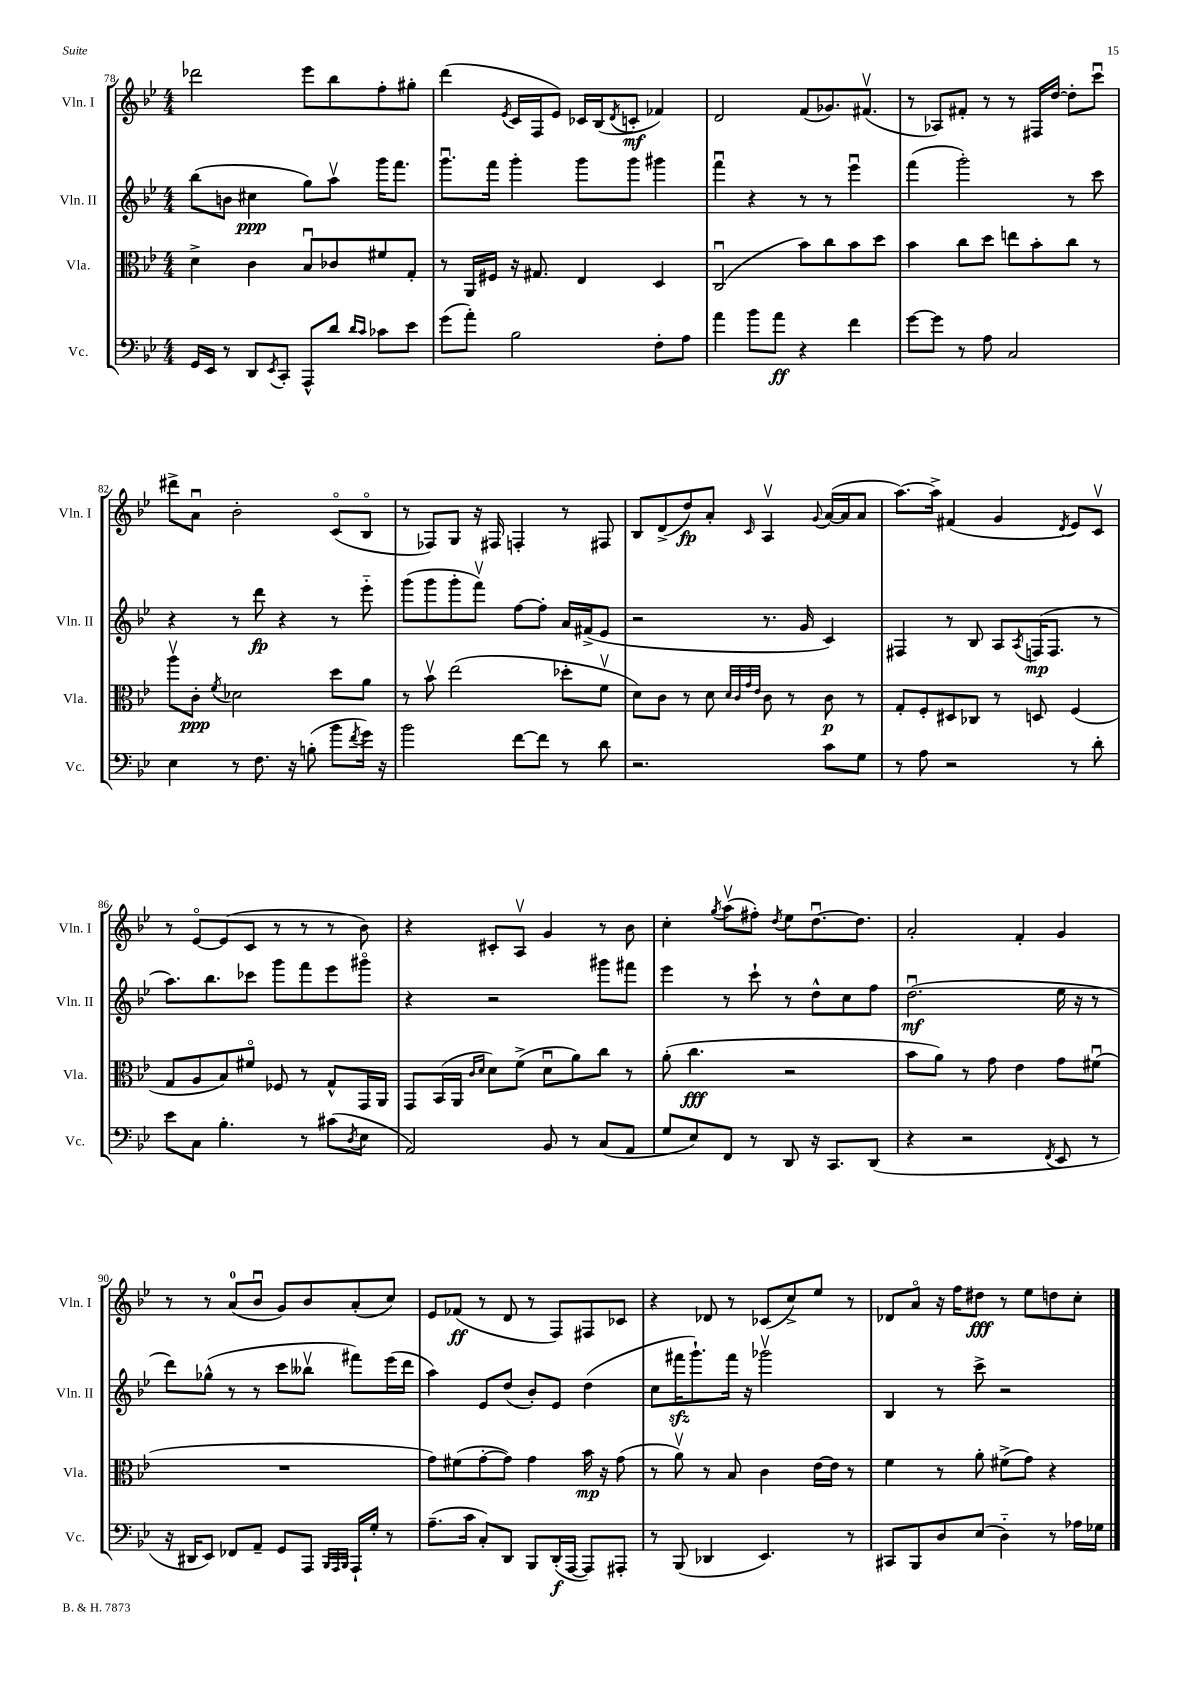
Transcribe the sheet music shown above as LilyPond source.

<<
\new StaffGroup <<
\new Staff = "s0" \with { instrumentName = "Vln. I" shortInstrumentName = "Vln. I" } {
    \clef treble \key bes \major \numericTimeSignature \time 4/4
    des'''2 ees'''8 bes''8 f''8-. gis''8-. |
    d'''4( \acciaccatura { ees'8 } c'16 f16 ees'8) ces'16 bes16( \acciaccatura { d'8 } c'8-.\mf fes'4) |
    d'2 f'8( ges'8.) fis'8.\upbow( |
    r8 aes8) fis'8-. r8 r8 fis16 d''16~ d''8-. c'''8\downbow |
    dis'''8-> a'8\downbow bes'2-. c'8\flageolet( bes8\flageolet |
    r8 fes8) g8 r16 fis16 f4-. r8 fis8 |
    bes8 d'8->( d''8\fp) a'8-. \grace { c'16 } a4\upbow \appoggiatura { g'8 } a'16~( a'16 a'8 |
    a''8.~) a''16-> fis'4( g'4 \acciaccatura { d'8 } ees'8) c'8\upbow |
    r8 ees'8~\flageolet ees'8( c'8 r8 r8 r8 bes'8) |
    r4 cis'8-. a8\upbow g'4 r8 bes'8 |
    c''4-. \acciaccatura { g''8 } a''8\upbow( fis''8-.) \acciaccatura { d''8 } ees''8 d''8.~\downbow d''8. |
    a'2-. f'4-. g'4 |
    r8 r8 a'8-0( bes'8\downbow g'8) bes'8 a'8-.( c''8) |
    ees'8 fes'8\ff( r8 d'8 r8 f8) fis8 ces'8 |
    r4 des'8 r8 ces'8( c''8->) ees''8 r8 |
    des'8 a'8\flageolet r16 f''16 dis''8\fff r8 ees''8 d''8 c''8-. \bar "|." |
}
\new Staff = "s1" \with { instrumentName = "Vln. II" shortInstrumentName = "Vln. II" } {
    \clef treble \key bes \major \numericTimeSignature \time 4/4
    bes''8( b'8 cis''4\ppp g''8) a''8\upbow g'''16 f'''8. |
    g'''8.\downbow f'''16 g'''4-. g'''8 g'''8 gis'''4 |
    f'''4\downbow r4 r8 r8 ees'''4\downbow |
    f'''4( g'''2-.) r8 c'''8 |
    r4 r8 d'''8\fp r4 r8 ees'''8-_ |
    g'''8( g'''8 g'''8-. f'''8\upbow) f''8~ f''8-. a'16 fis'16->( ees'8 |
    r2 r8. g'16 c'4) |
    fis4 r8 bes8 a8 \acciaccatura { a8 } f16\mp( f8. r8 |
    a''8.) bes''8. ces'''8 g'''8 f'''8 ees'''8 gis'''8\flageolet |
    r4 r2 gis'''8 fis'''8 |
    ees'''4 r8 c'''8-! r8 d''8-^ c''8 f''8 |
    d''2.\downbow\mf( ees''16 r16 r8 |
    d'''8) ges''8-^( r8 r8 c'''8 beses''8\upbow fis'''8) ees'''16( d'''16 |
    a''4) ees'8 d''8( bes'8-.) ees'8 d''4( |
    c''8 fis'''16\sfz g'''8.-!) fis'''16 r16 ges'''2\upbow |
    bes4 r8 c'''8-> r2 \bar "|." |
}
\new Staff = "s2" \with { instrumentName = "Vla." shortInstrumentName = "Vla." } {
    \clef alto \key bes \major \numericTimeSignature \time 4/4
    d'4-> c'4 bes8\downbow ces'8 fis'8 g8-. |
    r8 a,16 fis16 r16 gis8. ees4 d4 |
    c2\downbow( bes'8) c''8 bes'8 d''8 |
    bes'4 c''8 d''8 e''8 bes'8-. c''8 r8 |
    a''8\upbow c'8-.\ppp \acciaccatura { f'8 } des'2 d''8 a'8 |
    r8 bes'8\upbow ees''2( des''8-. f'8\upbow |
    d'8) c'8 r8 d'8 \grace { d'32 c'32 g'32 ees'32 } c'8 r8 c'8\p r8 |
    g8-. f8-. dis8 ces8 r8 d8 f4( |
    g8 a8 bes8) fis'8\flageolet fes8 r8 g8-^ g,16 a,16 |
    g,8 bes,16( a,16 \grace { c'16 d'16 } d'8) f'8->( d'8\downbow a'8) c''8 r8 |
    a'8-.( c''4.\fff r2 |
    bes'8 a'8) r8 g'8 ees'4 g'8 fis'8\downbow( |
    R1 |
    g'8) fis'8( g'8~-. g'8) g'4 bes'16\mp r16 g'8( |
    r8 a'8\upbow) r8 bes8 c'4 ees'16~ ees'16 r8 |
    f'4 r8 a'8-. fis'8->( g'8) r4 \bar "|." |
}
\new Staff = "s3" \with { instrumentName = "Vc." shortInstrumentName = "Vc." } {
    \clef bass \key bes \major \numericTimeSignature \time 4/4
    g,16 ees,16 r8 d,8 \acciaccatura { ees,8 } c,8-. a,,8-^ d'8 \grace { d'16 c'16 } ces'8 ees'8 |
    g'8( a'8-.) bes2 f8-. a8 |
    a'4 bes'8 a'8\ff r4 f'4 |
    g'8~ g'8 r8 a8 c2 |
    ees4 r8 f8. r16 b8-.( bes'8 \acciaccatura { f'8 } g'16) r16 |
    bes'2 f'8~ f'8 r8 d'8 |
    r2. c'8 g8 |
    r8 a8 r2 r8 d'8-. |
    ees'8 c8 bes4.-. r8 cis'8( \acciaccatura { d8 } ees8 |
    a,2) bes,8 r8 c8( a,8 |
    g8 ees8) f,8 r8 d,8 r16 c,8. d,8( |
    r4 r2 \acciaccatura { f,8 } ees,8 r8 |
    r16 dis,16 ees,8) fes,8 a,8-- g,8 a,,8 \grace { bes,,32 a,,32 bes,,32 } a,,16-! g16-. r8 |
    a8.--( c'16 c8-.) d,8 bes,,8 d,16-.\f( a,,16~ a,,8) ais,,8-. |
    r8 bes,,8( des,4 ees,4.) r8 |
    cis,8 bes,,8 d8 ees8( d4-_) r8 aes16 ges16 \bar "|." |
}
>>
>>
\layout { \context { \Score currentBarNumber = #78 } }
